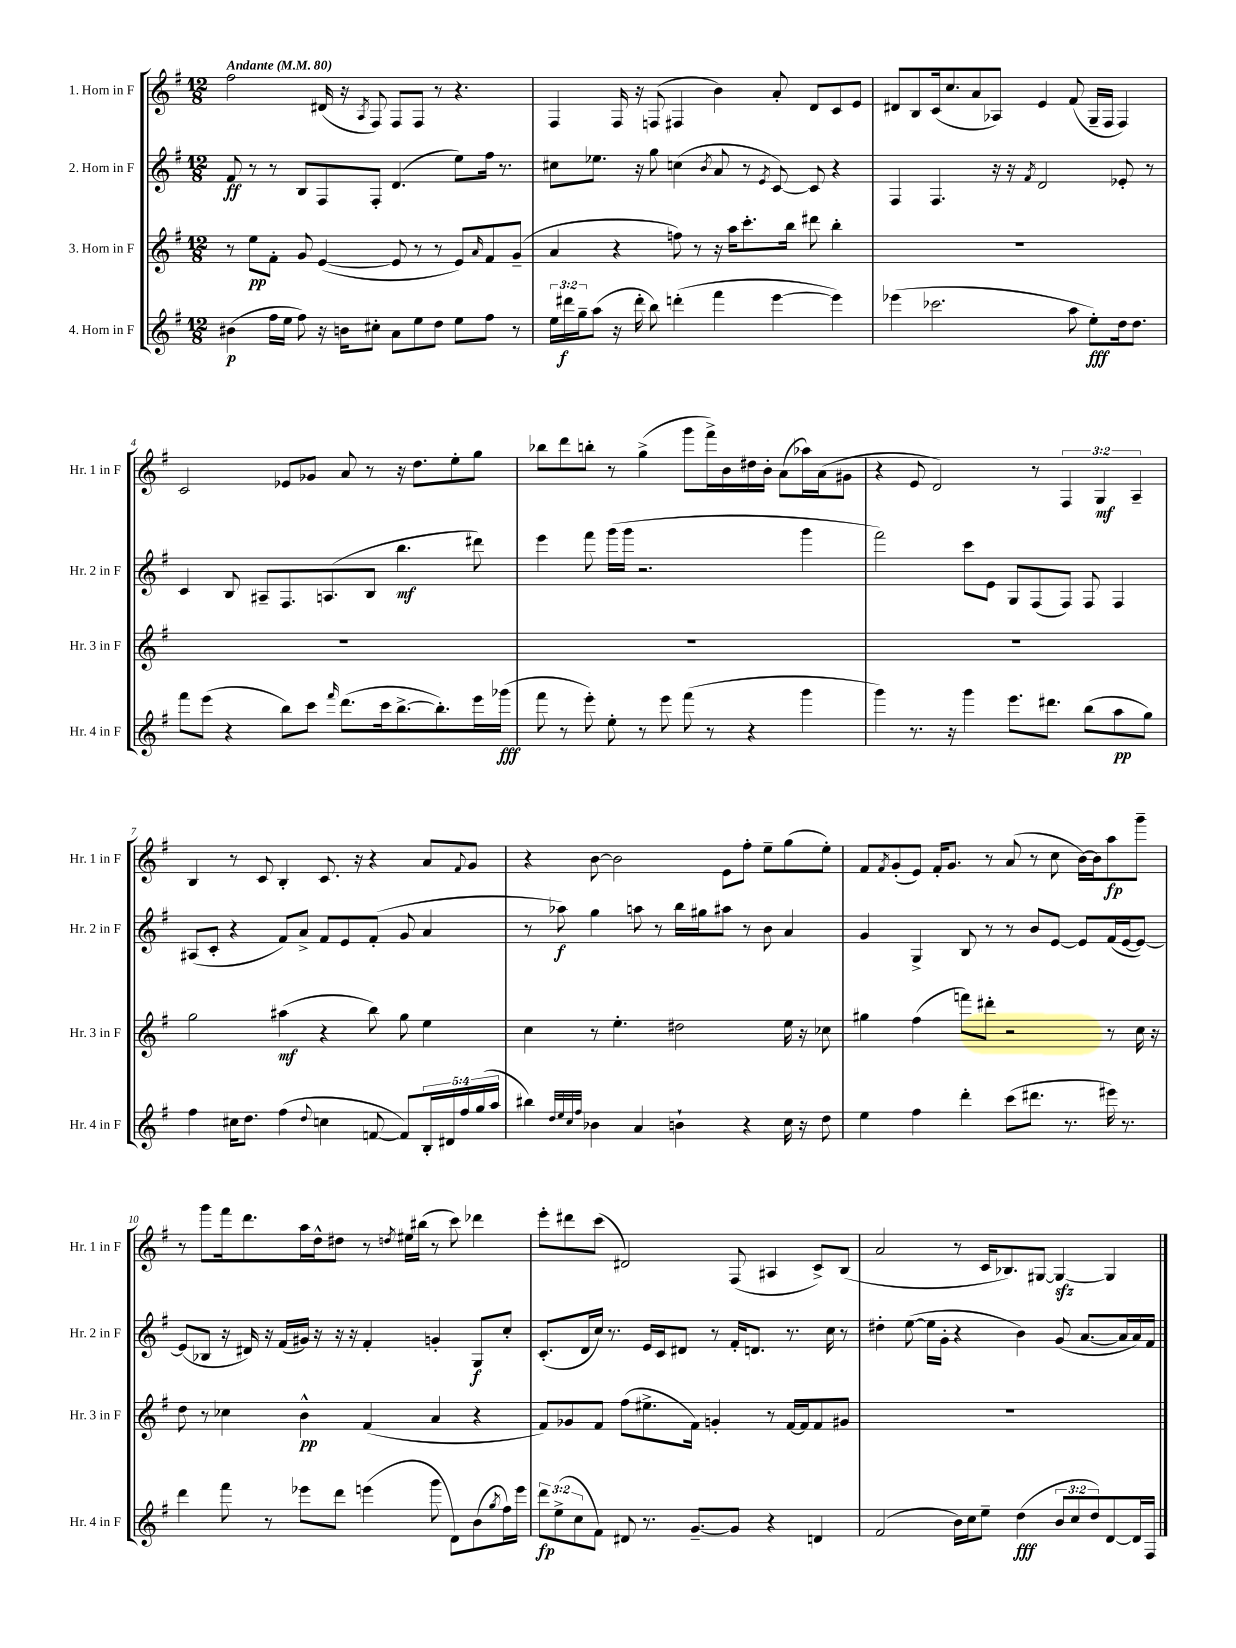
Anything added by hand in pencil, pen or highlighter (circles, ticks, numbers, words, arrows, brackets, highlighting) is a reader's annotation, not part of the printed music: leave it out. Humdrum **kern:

**kern	**kern	**kern	**kern
*staff4	*staff3	*staff2	*staff1
*clefG2	*clefG2	*clefG2	*clefG2
*k[f#]	*k[f#]	*k[f#]	*k[f#]
*M12/8	*M12/8	*M12/8	*M12/8
*MM80	*MM80	*MM80	*MM80
(4b#	8r	8f#	2ff#
.	8ee	8r	.
16ff#	8f#'	8r	.
16ee	.	.	.
8ff#)	8g	8B	.
16r	([4e	8F#	(16d#
16b	.	.	16r
.	.	.	8qA
8cc#'	.	8F#'	8F#)
8a	8e]	(4.d	8F#
8ee	8r	.	8F#
8dd	8r	.	8r
8ee	8e)	8ee)	4.r
.	16qqa	.	.
8ff#	8f#	16ff#	.
.	.	8.r	.
8r	(8g~	.	.
=	=	=	=
24ee	4a	8cc#	4F#
24ddd#	.	.	.
24gg~	.	.	.
(8aa	.	8.ee-	.
16r	4r	.	16F#
16ddd#'	.	16r	16r
8bb)	.	8gg	(8F
(4ddd'	8ff)	(4cc	4F#
.	8r	.	.
.	.	8qb	.
4fff#	16r	8a	4b)
.	16aa	.	.
.	8.ccc'	8r	.
.	.	8qe	.
[4eee	.	[8c)	8a'
.	16bb	.	.
.	8ddd#	8c]	8d
4eee])	4bb'	4r	8c
.	.	.	8e
=	=	=	=
(4eee-	1.r	4F#	8d#
.	.	.	8B
2.ccc-	.	4.F#	(16c
.	.	.	8.cc
.	.	.	8a
.	.	16r	8A-)
.	.	16r	.
.	.	8qf#	.
.	.	2d	4e
8aa	.	.	(8f#
8ee')	.	.	16G~
.	.	.	16F#
16dd	.	8e-'	4F#)
8.dd	.	.	.
.	.	8r	.
=	=	=	=
8fff#	1.r	4c	2c
(8eee	.	.	.
4r	.	8B	.
.	.	8A#~	.
8bb)	.	8.F#	8e-
8ccc	.	.	8g-
.	.	(8.A	.
16qqfff#	.	.	.
(8.ddd	.	.	8a
.	.	8B	8r
16ccc	.	.	.
[8.bb^	.	4.bb	16r
.	.	.	8.dd
8.bb'])	.	.	.
.	.	.	8ee'
16eee	.	8ddd#)	8gg
(16ggg-	.	.	.
=	=	=	=
8fff#	1.r	4eee	8bb-
8r	.	.	8ddd
8eee')	.	8fff#	8bb'
8ee'	.	(16ggg	8r
.	.	16ggg	.
8r	.	2.r	(4gg^
8eee	.	.	.
(8fff#	.	.	8ggg
8r	.	.	16fff#^)
.	.	.	16b
4r	.	.	16dd#
.	.	.	16b'
.	.	.	(8a
4ggg	.	4ggg	16aa-)
.	.	.	(16a
.	.	.	8g#
=	=	=	=
4ggg)	1.r	2fff#)	4r
8.r	.	.	8e
.	.	.	2d)
16r	.	.	.
4ggg	.	8ccc	.
.	.	8e	.
8.eee	.	8G	.
.	.	(8F#	8r
8.ddd#	.	.	.
.	.	8F#)	6F#
(8bb	.	8F#	.
.	.	.	6G
8aa	.	4F#	.
.	.	.	6A~
8gg)	.	.	.
=	=	=	=
4ff#	2gg	(8A#	4B
.	.	8c'	.
16cc#	.	4r	8r
8.dd	.	.	.
.	.	.	8c
(4ff#	(4aa#	8f#)	4B'
.	.	8a^	.
8qqdd	.	.	.
4cc	4r	8f#	8.c
.	.	8e	.
.	.	.	16r
[8f	8bb)	(8f#'	4r
8f])	8gg	8g	.
20B'	4ee	4a	8a
20d#	.	.	.
20ff#	.	.	.
.	.	.	8qqf#
.	.	.	8g
(20gg	.	.	.
20aa	.	.	.
=	=	=	=
4bb#)	4cc	8r	4r
.	.	8aa-)	.
32qqdd	.	.	.
32qqee	.	.	.
32qqcc	.	.	.
32qqff#	.	.	.
4b-	8r	4gg	[8b
.	4.ee'	.	2b]
4a	.	8aa	.
.	.	8r	.
4b`	2dd#	16bb	.
.	.	16gg#	.
.	.	8aa#	8e
4r	.	8r	8ff#'
.	.	8b	8ee~
16cc	16ee	4a	(8gg
16r	16r	.	.
8dd	8cc-	.	8ee')
=	=	=	=
4ee	4gg#	4g	8f#
.	.	.	8qf#
.	.	.	(8g'
4ff#	(4ff#	4G^	8e)
.	.	.	16f#'
.	.	.	8.g
4ddd'	8fff)	8B	.
.	8ddd#'	8r	8r
(8ccc	2r	8r	(8a
8.ddd#	.	8b	8r
.	.	[8e	8cc
8.r	.	.	.
.	.	8e]	[16b)
.	.	.	16b]
16eee#)	8r	(16f#	8aa
8.r	.	[16e	.
.	16cc	8e_)	8ggg~
.	16r	.	.
=	=	=	=
4ddd	8dd	(8e]	8r
.	8r	8B-	8ggg
8fff#	4cc-	16r	16fff#
.	.	16d#)	8.ddd
8r	.	16r	.
.	.	(16f#	.
8eee-	4b^^	16g#)	16aa
.	.	16r	16dd^^
8ddd	.	16r	8dd#
.	.	16r	.
(4eee	(4f#	4f#'	8r
.	.	.	8qdd
.	.	.	16ee#
.	.	.	(16bb#
8ggg	4a	4g'	8r
8d)	.	.	8ccc)
(8b	4r	8G	4ddd-
8qgg	.	.	.
16ff#)	.	8cc'	.
16eee	.	.	.
=	=	=	=
12ddd	8f#)	(8.c'	8eee'
(12ee^	.	.	.
.	8g-	.	8ddd#
12cc	.	.	.
.	.	16d	.
8f#)	8f#	16cc)	(8ccc
.	.	8.r	.
8d#	(8ff#	.	2d#)
8.r	8.ee#^	16e	.
.	.	16c	.
.	.	8d#	.
[8.g~	16f#)	.	.
.	4g'	8r	.
8g]	.	16f#'	(8F#
.	.	8.d	.
4r	8r	.	4A#
.	[16f#	8.r	.
.	16f#]	.	.
4d	8f#	.	8c^)
.	.	16cc	.
.	8g#	8r	(8B
=	=	=	=
(2f#	1.r	4dd#'	2a
.	.	([8ee	.
.	.	16ee]	.
.	.	16g'	.
16b)	.	4r	8r
16cc	.	.	.
8ee~	.	.	16c
.	.	.	8.B-)
(4dd	.	4b)	.
.	.	.	[8G#
12b	.	(8g	4G#_
12cc	.	.	.
.	.	[8.a	.
12dd)	.	.	.
[8d	.	.	4G#]
.	.	16a]	.
16d]	.	16a)	.
16F#	.	16f#	.
==	==	==	==
*-	*-	*-	*-
